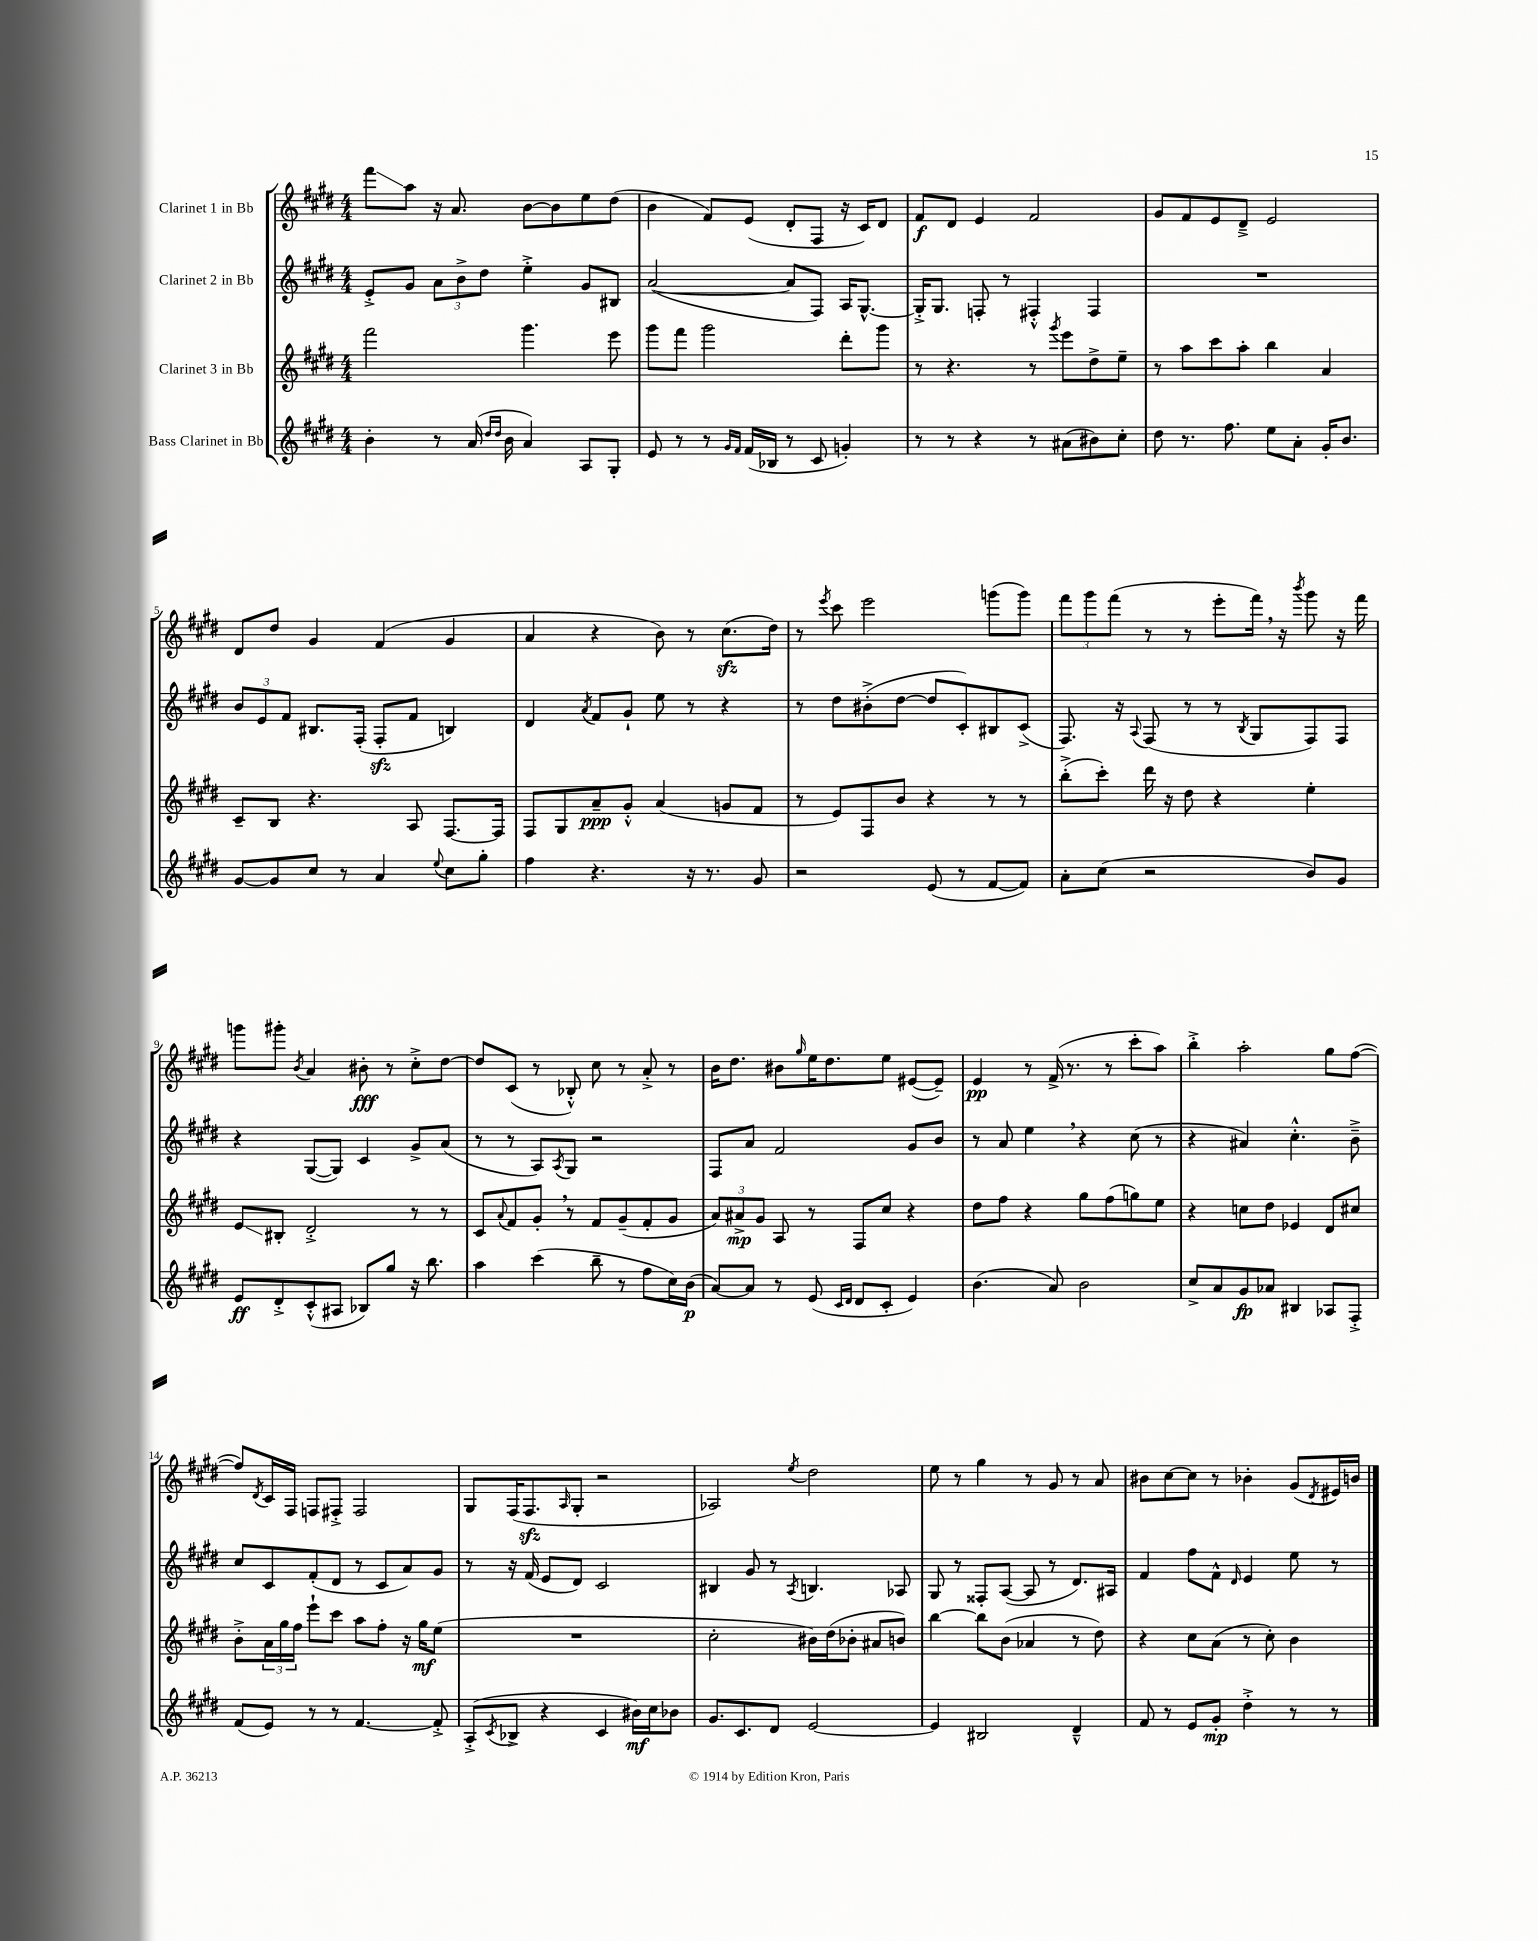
<<
\new StaffGroup <<
\new Staff = "s0" \with { instrumentName = "Clarinet 1 in Bb" } {
    \clef treble \key e \major \numericTimeSignature \time 4/4
    fis'''8\glissando a''8 r16 a'8. b'8~ b'8 e''8 dis''8( |
    b'4 fis'8) e'8( dis'8-. fis8 r16 cis'16) dis'8 |
    fis'8\f dis'8 e'4 fis'2 |
    gis'8 fis'8 e'8 dis'8---> e'2 |
    dis'8 dis''8 gis'4 fis'4( gis'4 |
    a'4 r4 b'8) r8 cis''8.\sfz( dis''16) |
    r8 \acciaccatura { e'''8 } cis'''8 e'''2 g'''8( g'''8) |
    \tuplet 3/2 { fis'''8 gis'''8 fis'''8( } r8 r8 e'''8-. fis'''16) \breathe r16 \acciaccatura { b'''8 } gis'''8 r16 fis'''16 |
    g'''8 gis'''8-. \acciaccatura { b'8 } a'4 bis'8-.\fff r8 cis''8-.-> dis''8~ |
    dis''8 cis'8( r8 bes8-.-^) cis''8 r8 a'8-.-> r8 |
    b'16 dis''8. bis'8 \grace { gis''16 } e''16 dis''8. e''8 eis'8~( eis'8--) |
    e'4\pp r8 fis'16->( r8. r8 cis'''8-. a''8) |
    b''4-.-> a''2-. gis''8 fis''8~( |
    fis''8) \acciaccatura { dis'8 } cis'16 fis16 f8 fis8-.-> fis2 |
    gis8 fis16( fis8.\sfz \grace { a16 } gis8-. r2 |
    aes2) \acciaccatura { e''8 } dis''2 |
    e''8 r8 gis''4 r8 gis'8 r8 a'8 |
    bis'8 cis''8~ cis''8 r8 bes'4-. gis'8( \acciaccatura { dis'8 } eis'16) b'16 \bar "|." |
}
\new Staff = "s1" \with { instrumentName = "Clarinet 2 in Bb" } {
    \clef treble \key e \major \numericTimeSignature \time 4/4
    e'8-.-> gis'8 \tuplet 3/2 { a'8 b'8-> dis''8 } e''4-.-> gis'8 bis8 |
    a'2~( a'8 fis8) a16 gis8.~-^ |
    gis16-.-> gis8. f8-. r8 fis4-.-^ fis4 |
    R1 |
    \tuplet 3/2 { b'8 e'8 fis'8 } bis8. fis16-.( fis8-.\sfz fis'8 b4) |
    dis'4 \acciaccatura { a'8 } fis'8 gis'8-! e''8 r8 r4 |
    r8 dis''8 bis'8-.->( dis''8~ dis''8 cis'8-.) bis8 cis'8->( |
    fis8.) r16 \appoggiatura { a8 } fis8( r8 r8 \acciaccatura { b8 } gis8 fis8) fis8 |
    r4 gis8~( gis8) cis'4 gis'8-> a'8( |
    r8 r8 a8) \acciaccatura { a8 } gis8 r2 |
    fis8 a'8 fis'2 gis'8 b'8 |
    r8 a'8 e''4 \breathe r4 cis''8( r8 |
    r4 ais'4) cis''4.-.-^ b'8---> |
    cis''8 cis'8 fis'8-.( dis'8 r8 cis'8 a'8) gis'8 |
    r8 r16 fis'16( e'8 dis'8) cis'2 |
    bis4 gis'8 r8 \acciaccatura { a8 } b4. aes8 |
    gis8 r8 fisis8-. a8~( a8 r8 dis'8.) ais16 |
    fis'4 fis''8 fis'8-^ \grace { dis'16 } e'4 e''8 r8 \bar "|." |
}
\new Staff = "s2" \with { instrumentName = "Clarinet 3 in Bb" } {
    \clef treble \key e \major \numericTimeSignature \time 4/4
    fis'''2 gis'''4. e'''8 |
    gis'''8 fis'''8 gis'''2 dis'''8-. gis'''8 |
    r8 r4. r8 \acciaccatura { gis'''8 } e'''8 dis''8-> e''8-- |
    r8 a''8 cis'''8 a''8-. b''4 a'4 |
    cis'8-- b8 r4. a8 fis8.~ fis16 |
    fis8 gis8 a'8--\ppp gis'8-.-^ a'4( g'8 fis'8 |
    r8 e'8) fis8 b'8 r4 r8 r8 |
    b''8-.->( cis'''8-.) dis'''16 r16 dis''8 r4 e''4-. |
    e'8\glissando bis8-. dis'2-.-> r8 r8 |
    cis'8 \appoggiatura { a'8 } fis'8 gis'8-. \breathe r8 fis'8 gis'8--( fis'8-. gis'8 |
    \tuplet 3/2 { a'8) ais'8->\mp gis'8 } a8 r8 fis8 cis''8 r4 |
    dis''8 fis''8 r4 gis''8 fis''8( g''8) e''8 |
    r4 c''8 dis''8 ees'4 dis'8 cis''8 |
    b'8-.-> \tuplet 3/2 { a'16 gis''16 fis''16 } e'''8-! cis'''8 a''8 fis''8-. r16 gis''16\mf e''8( |
    R1 |
    cis''2-. bis'16) dis''16( bes'8-. ais'8 b'8) |
    b''4~ b''8 b'8( aes'4 r8 dis''8) |
    r4 cis''8 a'8( r8 cis''8-.) b'4 \bar "|." |
}
\new Staff = "s3" \with { instrumentName = "Bass Clarinet in Bb" } {
    \clef treble \key e \major \numericTimeSignature \time 4/4
    b'4-. r8 a'16( \grace { dis''16 dis''16 } b'16 a'4) a8 gis8-. |
    e'8 r8 r8 \grace { gis'16 fis'16 } fis'16( bes16 r8 cis'8 g'4-.) |
    r8 r8 r4 r8 ais'8( bis'8) cis''8-. |
    dis''8 r8. fis''8. e''8 a'8-. gis'16-. b'8. |
    gis'8~ gis'8 cis''8 r8 a'4 \appoggiatura { e''8 } cis''8 gis''8-. |
    fis''4 r4. r16 r8. gis'8 |
    r2 e'8( r8 fis'8~ fis'8) |
    a'8-. cis''8( r2 b'8) gis'8 |
    e'8\ff dis'8-.-> cis'8-.-^( ais8 bes8) gis''8 r16 b''8. |
    a''4 cis'''4( b''8-- r8 fis''8 cis''16) b'16\p( |
    a'8~) a'8 r8 e'8( \grace { cis'16 dis'16 } dis'8 cis'8-. e'4) |
    b'4.( a'8) b'2 |
    cis''8-> a'8 gis'8\fp aes'8 bis4 aes8 fis8-.-> |
    fis'8( e'8) r8 r8 fis'4.~ fis'8-.-> |
    a8-.->( \acciaccatura { cis'8 } bes8-> r4 cis'4 bis'16\mf) cis''16 bes'8 |
    gis'8. cis'8. dis'8 e'2~ |
    e'4 bis2 dis'4---^ |
    fis'8 r8 e'8 gis'8-.\mp dis''4-.-> r8 r8 \bar "|." |
}
>>
>>
